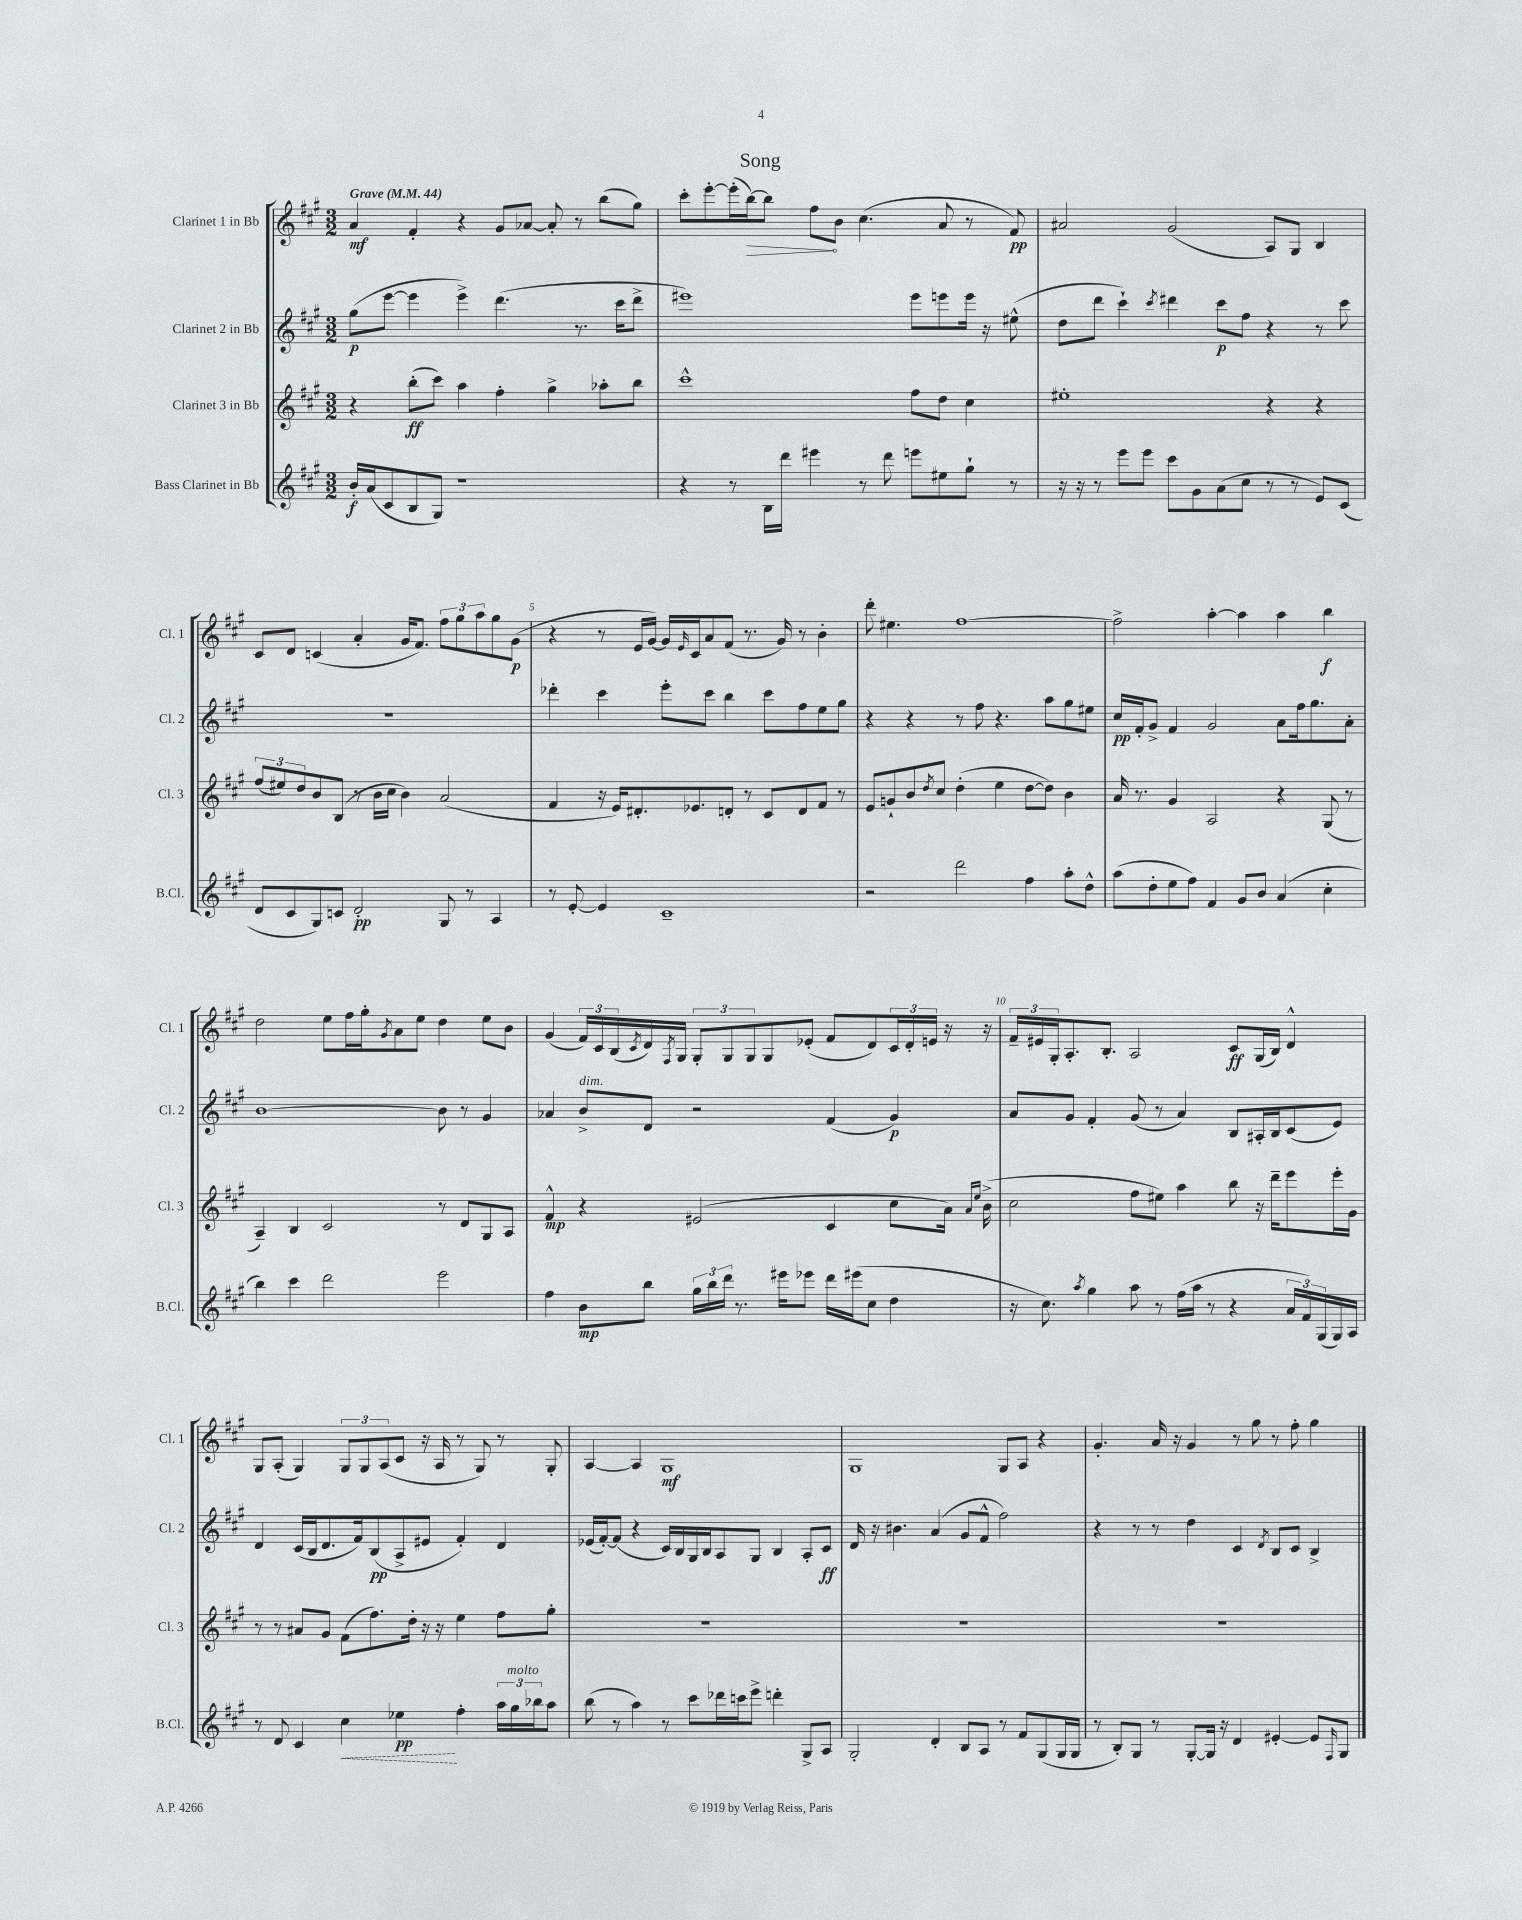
\header { title = "Song" }
<<
\new StaffGroup <<
\new Staff = "s0" \with { instrumentName = "Clarinet 1 in Bb" shortInstrumentName = "Cl. 1" } {
    \clef treble \key a \major \numericTimeSignature \time 3/2 \tempo "Grave" 4 = 44
    a'4\mf fis'4-. r4 gis'8 aes'8~ aes'8-. r8 b''8( gis''8) |
    cis'''8-. e'''8~-. e'''16-.( \once \override Hairpin.circled-tip = ##t b''16~\>) b''8 fis''8\! b'8 cis''4.( a'8 r8 fis'8\pp) |
    ais'2 gis'2( a8) gis8 b4 |
    cis'8 d'8 c'4( a'4-. gis'16 fis'8.) \tuplet 3/2 { fis''8 gis''8 a''8 } gis''8 gis'8\p( |
    r4 r8 e'16 gis'16~) gis'16 \grace { e'16 } cis'16 a'8 fis'8( r8. gis'16) r8 b'4-. |
    d'''8-. eis''4. fis''1~ |
    fis''2-> a''4~-. a''4 a''4 b''4\f |
    d''2 e''8 fis''16 gis''16-. \acciaccatura { gis'8 } a'8 e''8 d''4 e''8 b'8 |
    gis'4( \tuplet 3/2 { fis'16) cis'16 b16( } \acciaccatura { cis'8 } d'16) \acciaccatura { fis8 } gis16 \tuplet 3/2 { gis8-. gis8 gis8 } gis8 ees'8-.( fis'8 d'8) \tuplet 3/2 { cis'16 d'16-. e'16 } r16 r16 |
    \tuplet 3/2 { fis'16-- eis'16 gis16-. } a8.-. b8.-. a2 cis'8\ff gis16( b16) d'4-^ |
    gis8 a8-.( gis4) \tuplet 3/2 { gis8 gis8 a8( } cis'8 r16 a16 r8 gis8) r8 gis8-. |
    a4~ a4 gis1\mf |
    gis1 gis8 a8 r4 |
    gis'4.-. a'16 r16 gis'4 r8 gis''8 r8 fis''8-. gis''4 \bar "|." |
}
\new Staff = "s1" \with { instrumentName = "Clarinet 2 in Bb" shortInstrumentName = "Cl. 2" } {
    \clef treble \key a \major \numericTimeSignature \time 3/2
    gis''8\p( e'''8~ e'''4 e'''4->) d'''4.( r8. cis'''16 d'''8-> |
    eis'''1) eis'''8 e'''8 e'''16 r16 eis''8-^( |
    d''8 d'''8 cis'''4-!) \acciaccatura { cis'''8 } dis'''4 cis'''8\p fis''8 r4 r8 cis'''8 |
    R1. |
    des'''4-. cis'''4 e'''8-. cis'''8 b''4 cis'''8 fis''8 e''8 gis''8 |
    r4 r4 r8 fis''8 r4. a''8 gis''8 eis''8 |
    cis''16\pp fis'16-. gis'8-> fis'4 gis'2 a'8 fis''16 gis''8. a'8-. |
    b'1~ b'8 r8 gis'4 |
    aes'4 b'8->^\markup { \italic "dim." } d'8 r2 fis'4( gis'4\p) |
    a'8 gis'8 fis'4-. gis'8( r8 a'4) b8 ais16-. b16 cis'8( e'8) |
    d'4 cis'16( b16 d'8. fis'16) b8\pp( a8-> eis'8 fis'4-.) d'4 |
    ees'16( fis'16~-.) fis'8( r4 cis'16) b16 gis16 b16 a8 gis8 b4 a8-. cis'8\ff |
    d'16 r16 bis'4. a'4( gis'8 fis'8-^ fis''2) |
    r4 r8 r8 d''4 cis'4 \acciaccatura { d'8 } b8 cis'8 b4-> \bar "|." |
}
\new Staff = "s2" \with { instrumentName = "Clarinet 3 in Bb" shortInstrumentName = "Cl. 3" } {
    \clef treble \key a \major \numericTimeSignature \time 3/2
    r4 b''8-.\ff( cis'''8) a''4 fis''4-. gis''4-> aes''8-. b''8 |
    cis'''1-^ fis''8 d''8 cis''4 |
    eis''1-. r4 r4 |
    \tuplet 3/2 { fis''8( eis''8) d''8 } b'8 b8( r8 b'16 cis''16 b'4) a'2( |
    fis'4 r16 e'16) dis'8.-. ees'8. d'8-. r8 cis'8 d'8 fis'8 r8 |
    e'8 g'8-! b'8 \acciaccatura { d''8 } cis''8 d''4-.( e''4 d''8~ d''8) b'4 |
    a'16 r8. gis'4 a2 r4 gis8( r8 |
    a4--) b4 cis'2 r8 d'8 gis8 a8 |
    fis'4-^\mp r4 eis'2( cis'4 cis''8 a'16) \grace { a'16 e''16 } b'16->( |
    cis''2 fis''8 eis''8) a''4 b''8 r16 d'''16-- e'''8 e'''16-. gis'16 |
    r8 r8 ais'8 gis'8 fis'8( fis''8.) d''16-. r16 r16 e''4 fis''8 gis''8-. |
    R1. |
    R1. |
    R1. \bar "|." |
}
\new Staff = "s3" \with { instrumentName = "Bass Clarinet in Bb" shortInstrumentName = "B.Cl." } {
    \clef treble \key a \major \numericTimeSignature \time 3/2
    b'16-.\f a'16( cis'8 b8 gis8) r1 |
    r4 r8 b16 d'''16 eis'''4 r8 d'''8 e'''8 eis''8 gis''8-! r8 |
    r16 r16 r8 e'''8 e'''8 cis'''8 gis'8 a'8( cis''8 r8 r8 e'8) cis'8( |
    d'8 cis'8 gis8) c'8 d'2-.\pp gis8 r8 a4 |
    r8 e'8~-. e'4 cis'1-- |
    r2 d'''2 fis''4 a''8-. d''8-^ |
    a''8( d''8-. e''8 fis''8) fis'4 gis'8 b'8 a'4( cis''4-. |
    b''4) cis'''4 d'''2 e'''2 |
    fis''4 b'8\mp b''8 \tuplet 3/2 { gis''16 b''16 d'''16 } r8. eis'''16 ees'''8 d'''16 eis'''16( cis''8 d''4 |
    r16 cis''8.) \acciaccatura { a''8 } gis''4 a''8 r8 fis''16( a''16 r8 r4 \tuplet 3/2 { a'16 fis'16) gis16( } gis16) a16 |
    r8 d'8 cis'4 \once \override Hairpin.style = #'dashed-line cis''4\< ees''4\pp\! fis''4-. \tuplet 3/2 { a''16 gis''16^\markup { \italic "molto" } bes''16 } a''8 |
    b''8( r8 a''4) r8 cis'''8 des'''16 c'''16 e'''8-> d'''4-. gis8-> a8 |
    gis2-. d'4-. b8 a8 r8 fis'8 gis8( gis16 gis16 |
    r8 b8-.) gis8 r8 gis8~-. gis16 r16 d'4 eis'4~-. eis'8 \grace { fis16 } gis8 \bar "|." |
}
>>
>>
\layout { \context { \Score \override BarNumber.break-visibility = ##(#f #t #t) barNumberVisibility = #(every-nth-bar-number-visible 5) } }
